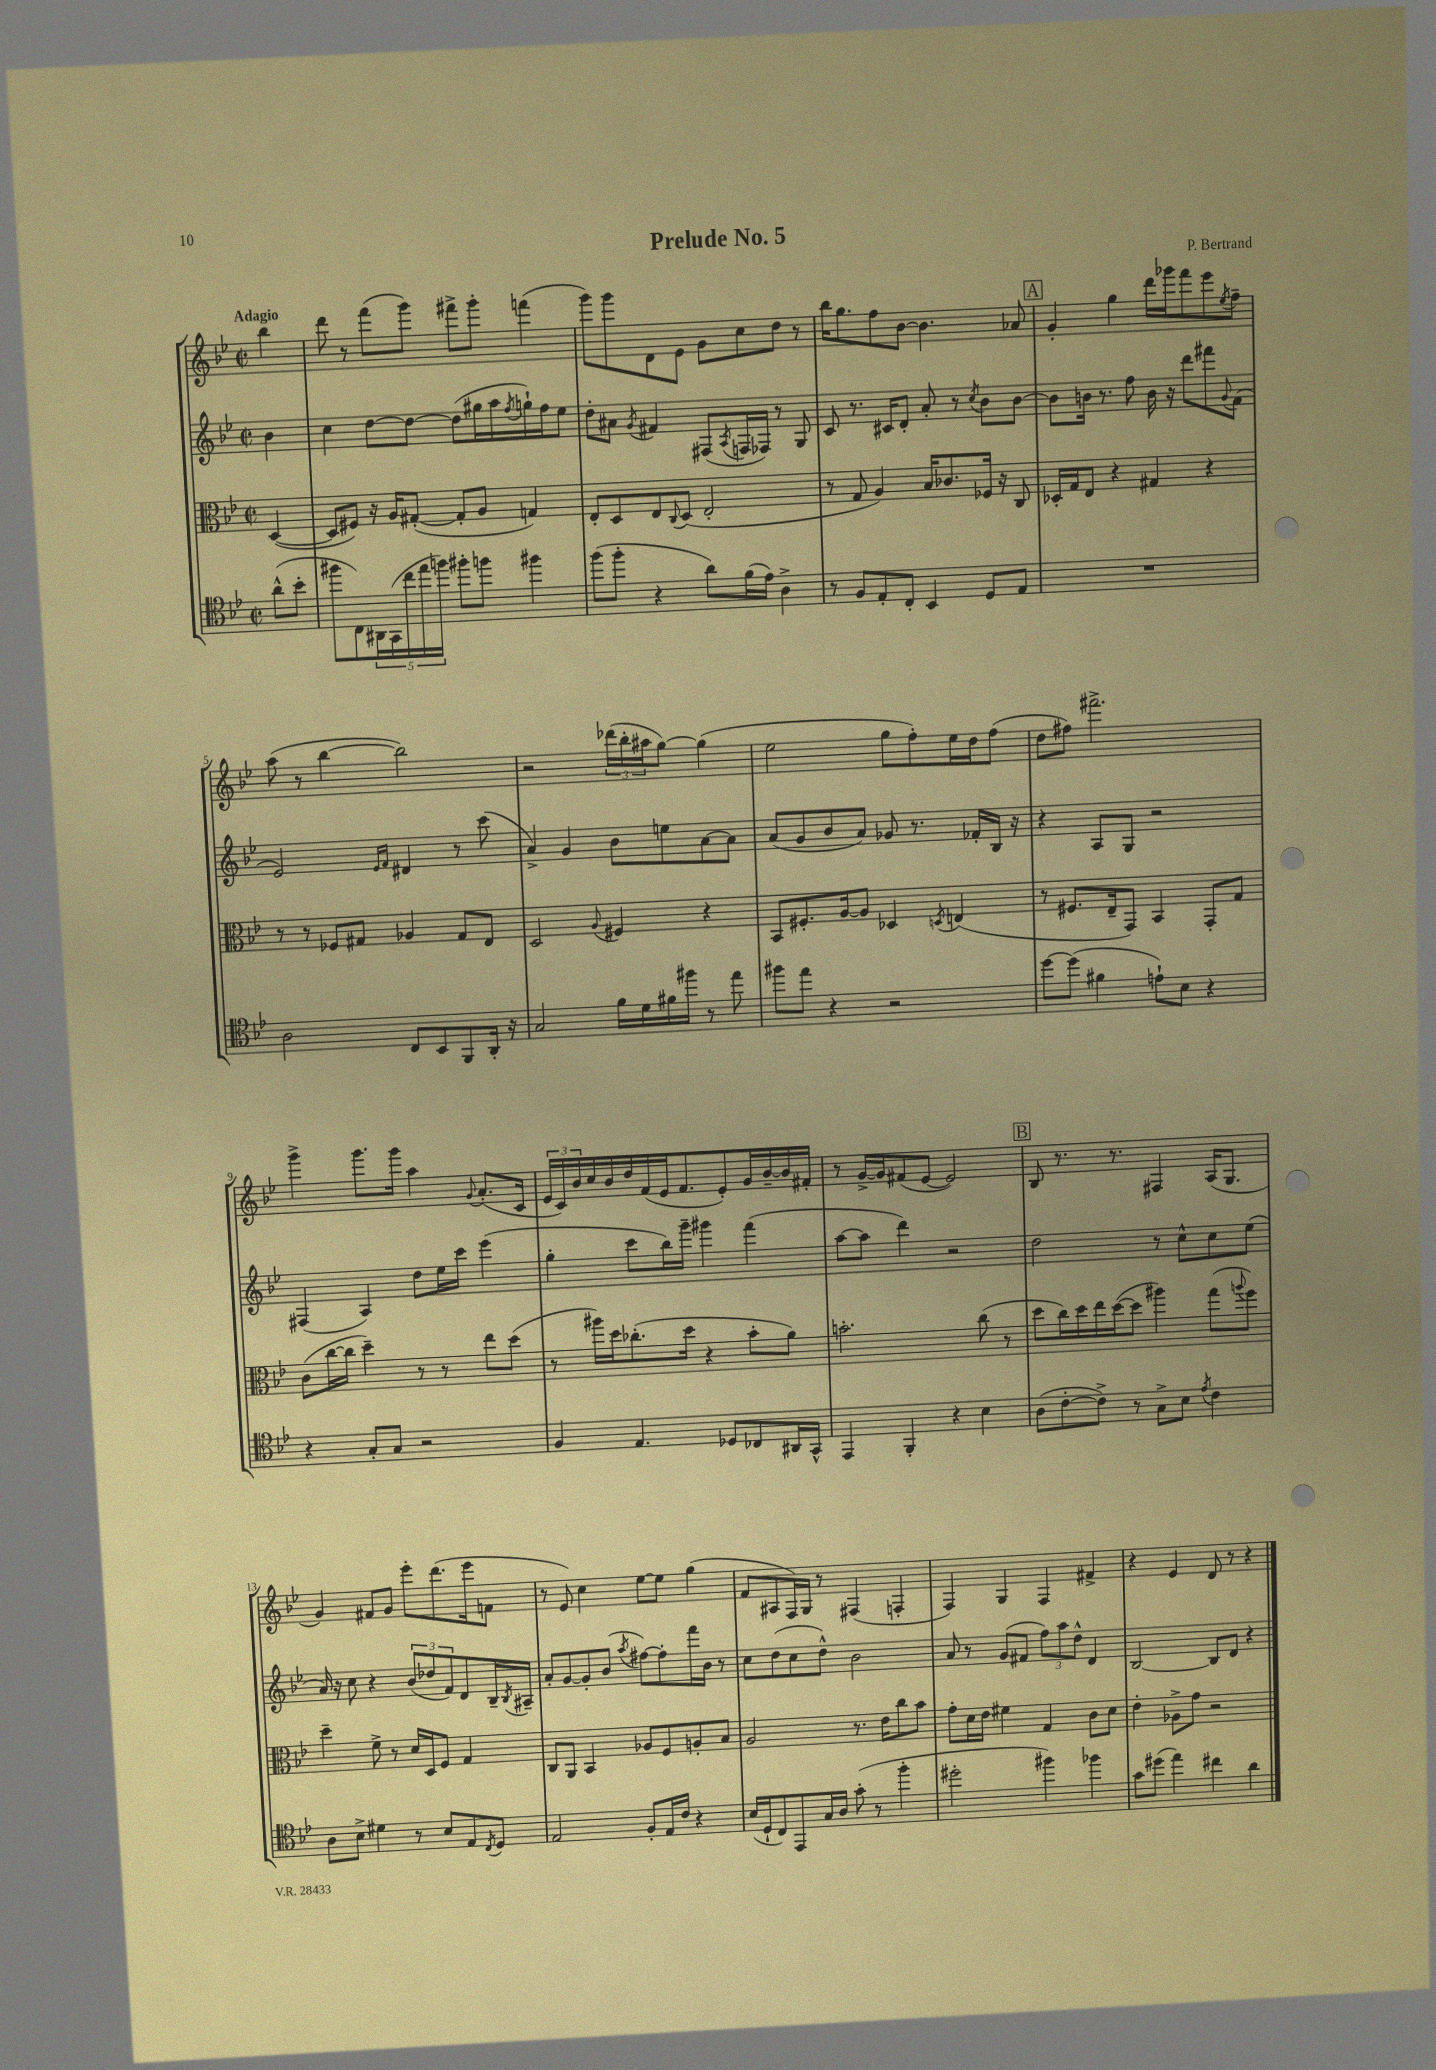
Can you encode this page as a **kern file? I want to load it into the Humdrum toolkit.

**kern	**kern	**kern	**kern
*part4	*part3	*part2	*part1
*staff4	*staff3	*staff2	*staff1
*clefC4	*clefC3	*clefG2	*clefG2
*k[b-e-]	*k[b-e-]	*k[b-e-]	*k[b-e-]
*M2/2	*M2/2	*M2/2	*M2/2
*met(c|)	*met(c|)	*met(c|)	*met(c|)
=	=	=	=
!	!	!	!LO:TX:a:B:t=Adagio
(8a^^\L	([4D/	4b-\	4bb-\
8b-'\J	.	.	.
=1	=1	=1	=1
8ff#X\L	8D/L]	4cc\	8ddd\
8C\)	8F#X/J)	.	8r
20AA#X\L	16r	[8dd\L	(8fff\L
(20GG\	.	.	.
.	16A/KL	.	.
20cc\	.	.	.
.	([8G#X'/J	8dd\J_	8ggg\J)
20ee-\	.	.	.
20ffn\JJ)	.	.	.
8ff#X'\L	8G#'/L]	(8dd\L]	8fff#X^\L
8ffn\J	8A/J	16gg#X\L	8ggg'\J
.	.	16aa\	.
.	.	8qff/	.
4ff#X\	4Gn/)	16ggn`\)	(4fffn\
.	.	16ff\J	.
.	.	8ee-\J	.
=2	=2	=2	=2
(8ff\L	8E-'/L	8dd'\L	8ggg\L)
8ff'\J	8D/	8a#X\J	8ggg\
.	.	8qg/	.
4r	8E-/	4f#X/	8d\
.	8qqC/	.	.
.	(8D/J	.	8e-\J
8a\L)	2E-'/	(8F#X/L	8g\L
.	.	8qA/	.
(16f\L	.	16Fn/L	8cc\
16e-\JJ)	.	16F-X/JJ)	.
4A^\	.	8r	8dd\J
.	.	8G/	8r
=3	=3	=3	=3
8r	8r	8c/	16bb-\KL
.	.	.	8.gg\
8F/L	8G/	8.r	.
8E-'/	4A/)	.	8ff\
.	.	16c#X/KL	.
8C'/J	.	8d'/J	[8b-\J
4BB-/	16B-/KL	8a'/	4.b-\]
.	8.c-X/	.	.
.	.	8r	.
.	.	8qcc/	.
8D/L	16F-X/Jk	8b-\L	.
.	16r	.	.
8E-/J	8C/	[8b-\J	8a-X/
!!LO:REH:place=s1:t=A
=4	=4	=4	=4
1r	16D-X'/LL	8b-\L]	4g'/
.	16G/J	.	.
.	8E-/J	16bn\Jk	.
.	.	8.r	.
.	4r	.	4gg\
.	.	8ff\	.
.	4G#X/	16b\	16ddd\LL
.	.	16r	16ggg-X\J
.	.	8ddd\L	8fff\
.	4r	8fff#X\	8eee-\
.	.	8qqg/	8qee-/
.	.	(8f\J	8ff~\J
!!LO:LB:g=z
=5	=5	=5	=5
2A\	8r	2e-/)	(8aa\
.	8r	.	8r
.	8F-X/L	.	[4bb-\
.	8G#X/J	.	.
.	.	16qqe-/LL	.
.	.	16qqf/JJ	.
8C/L	4A-X/	4d#X/	2bb-\])
8BB-/	.	.	.
8FF/	8G#/L	8r	.
16AA'/Jk	8E-/J	(8ccc\	.
16r	.	.	.
=6	=6	=6	=6
2G/	2D/	4a^/)	2r
.	.	4g/	.
.	8qqA/	.	.
16f\LL	4F#X/	8b-\L	(24ddd-X\LL
.	.	.	24bb-'\
16d\	.	.	.
.	.	.	24aa#X\J
16f#X\	.	8een\	[8gg\J)
16ff#X\JJ	.	.	.
8r	4r	[8a\	(4gg\]
8ee-\	.	8a\J]	.
=7	=7	=7	=7
8ff#X\L	8BB-/L	(8a/L	2ee-\
8ee-\J	8.F#X'/	8g/	.
4r	.	8b-/	.
.	[16A/k	.	.
.	8A/J]	8a/J)	.
2r	4D-X/	8g-X/	8gg\L
.	.	8.r	8ff'\)
.	8qDn/	.	.
.	(4En/	.	16ee-\L
.	.	16f-X'/LL	16dd\J
.	.	16B-/JJ	(8ff\J
.	.	16r	.
=8	=8	=8	=8
[8dd\L	8r	4r	8dd\L
(8dd\J]	8.F#X/L	.	8ff#X\J)
4f#X\	.	8A/L	2.fff#X^\
.	16E-~/k	.	.
.	8GG/J)	8G/J	.
8en`\L)	4BB-/	2r	.
8B-\J	.	.	.
4r	8GG'/L	.	.
.	8G/J	.	.
!!LO:LB:g=z
=9	=9	=9	=9
4r	(8c\L	(4F#X/	4ggg^\
.	[16cc\L	.	.
.	16cc\JJ]	.	.
8G'/L	4dd~\)	4A/)	8.ggg\L
8G/J	.	.	.
.	.	.	16ggg\Jk
2r	8r	8dd\L	4aa\
.	8r	16ee-\L	.
.	.	16ccc\JJ	.
.	.	.	8qqg/
.	8ee-\L	(4eee-\	(8.a'/L
.	(8dd\J	.	.
.	.	.	16c/Jk
=10	=10	=10	=10
4F/	8r	4gg'\	24e-/LL
.	.	.	24c/)
.	.	.	24b-/
.	16aa#X\LL)	.	16cc/
.	16dd\J	.	16b-/
4.E-/	(8.cc-X'\	8ccc\L	16dd/
.	.	.	(16f/
.	.	16bb-\L)	16e-/J
.	16dd\Jk	16ggg~\JJ	8.f/
.	4r	4ggg#X\	.
8D-X/L	.	.	8e-'/)
8C-X/	8b-'\L	(4fff\	16g/L
.	.	.	[16b-~/
16AA#X/L	8a\J)	.	16b-/]
16GG^^/JJ	.	.	16f#X'/JJ
=11	=11	=11	=11
4EE-/	2.bn'\	[8aa\L	8r
.	.	8aa\J]	[16g^/LL
.	.	.	16g/J]
4FF'/	.	4ddd\)	(8f#X/
.	.	.	[8e-/J
4r	.	2r	2e-/])
4B-\	(8cc\	.	.
.	8r	.	.
!!LO:REH:place=s1:t=B
=12	=12	=12	=12
(8A\L	8dd\L	2dd\	8B-/
[8c'\	16cc\L)	.	8.r
.	16dd\	.	.
8c^\J])	16ee-\	.	.
.	([16dd\J	.	8.r
8r	8dd\J]	.	.
8G^\L	4aa#X\)	8r	4F#X/
8B-\J	.	8cc^^\L	.
8qe-/	.	.	.
4c\	(8gg\L	8cc\	(16A/KL
.	.	.	8.G/J
.	8qqaan/	.	.
.	8ff\J)	(8ee-\J	.
!!LO:LB:g=z
=13	=13	=13	=13
8A\L	4dd~\	16a/)	4g/)
.	.	16r	.
8B-^\J	.	8cc\	.
4d#X\	8f^\	4r	8f#X/L
.	8r	.	8g/J
8r	16d/LL	(12b-/L	8eee-'\L
.	16D/J	.	.
.	.	12dd-X/	.
8B-/L	8F/J	.	(8.ddd\
.	.	12f/)	.
8E-/	4G/	8d/	.
.	.	.	16eee-\k
8qC/	.	.	.
8D/J	.	16B-~/L	8fn\J
.	.	8qB-/	.
.	.	16A#X~/JJ	.
=14	=14	=14	=14
2E-/	8C/L	8a'/L	8r
.	8AA/J	[8g/	8e-/)
.	4BB-/	8g'/]	4cc\
.	.	(8b-/J	.
.	.	8qaa/	.
8F'/L	8A-X/L	[8ff#X\L)	[8ee-\L
16E-/L	8F/	8ff#'\]	8ee-\J]
16c/JJ	.	.	.
4r	8An'/	16fff\L	(4gg\
.	.	16b-\JJ	.
.	8B-/J	8r	.
=15	=15	=15	=15
(16B-/LL	2A/	8cc\L	8f/L
16D`/J	.	.	.
8C/)	.	(8dd\	8A#X/
8EE-/	.	8cc\	16F/L)
.	.	.	16G/JJ
16G/L	.	8dd^^\J)	8r
16A/JJ	.	.	.
(8g'\	8.r	2b-\	(4F#X/
8r	.	.	.
.	16e-\KL	.	.
4ff'\	8cc\	.	4Fn'/
.	8b-\J	.	.
=16	=16	=16	=16
2dd#X'\	8g'\L	8a/	4F/)
.	16d\L	8r	.
.	16e-\JJ	.	.
.	4f#X\	(8g/L	4G/
.	.	8f#X/J	.
4ff#X\)	4G/	12ff\L)	4F/
.	.	12aa\	.
.	.	12dd^^\J	.
4ff-X\	8c\L	4d/	4f#X^/
.	8d\J	.	.
=17	=17	=17	=17
8g\L	4e-'\	[2B-/	4r
(8dd#X\J	.	.	.
4ee-\)	8A-X^\L	.	4e-/
.	8g\J	.	.
4cc#X\	2r	8B-/L]	8d/
.	.	8d/J	8r
4a\	.	4r	4r
==	==	==	==
*-	*-	*-	*-
